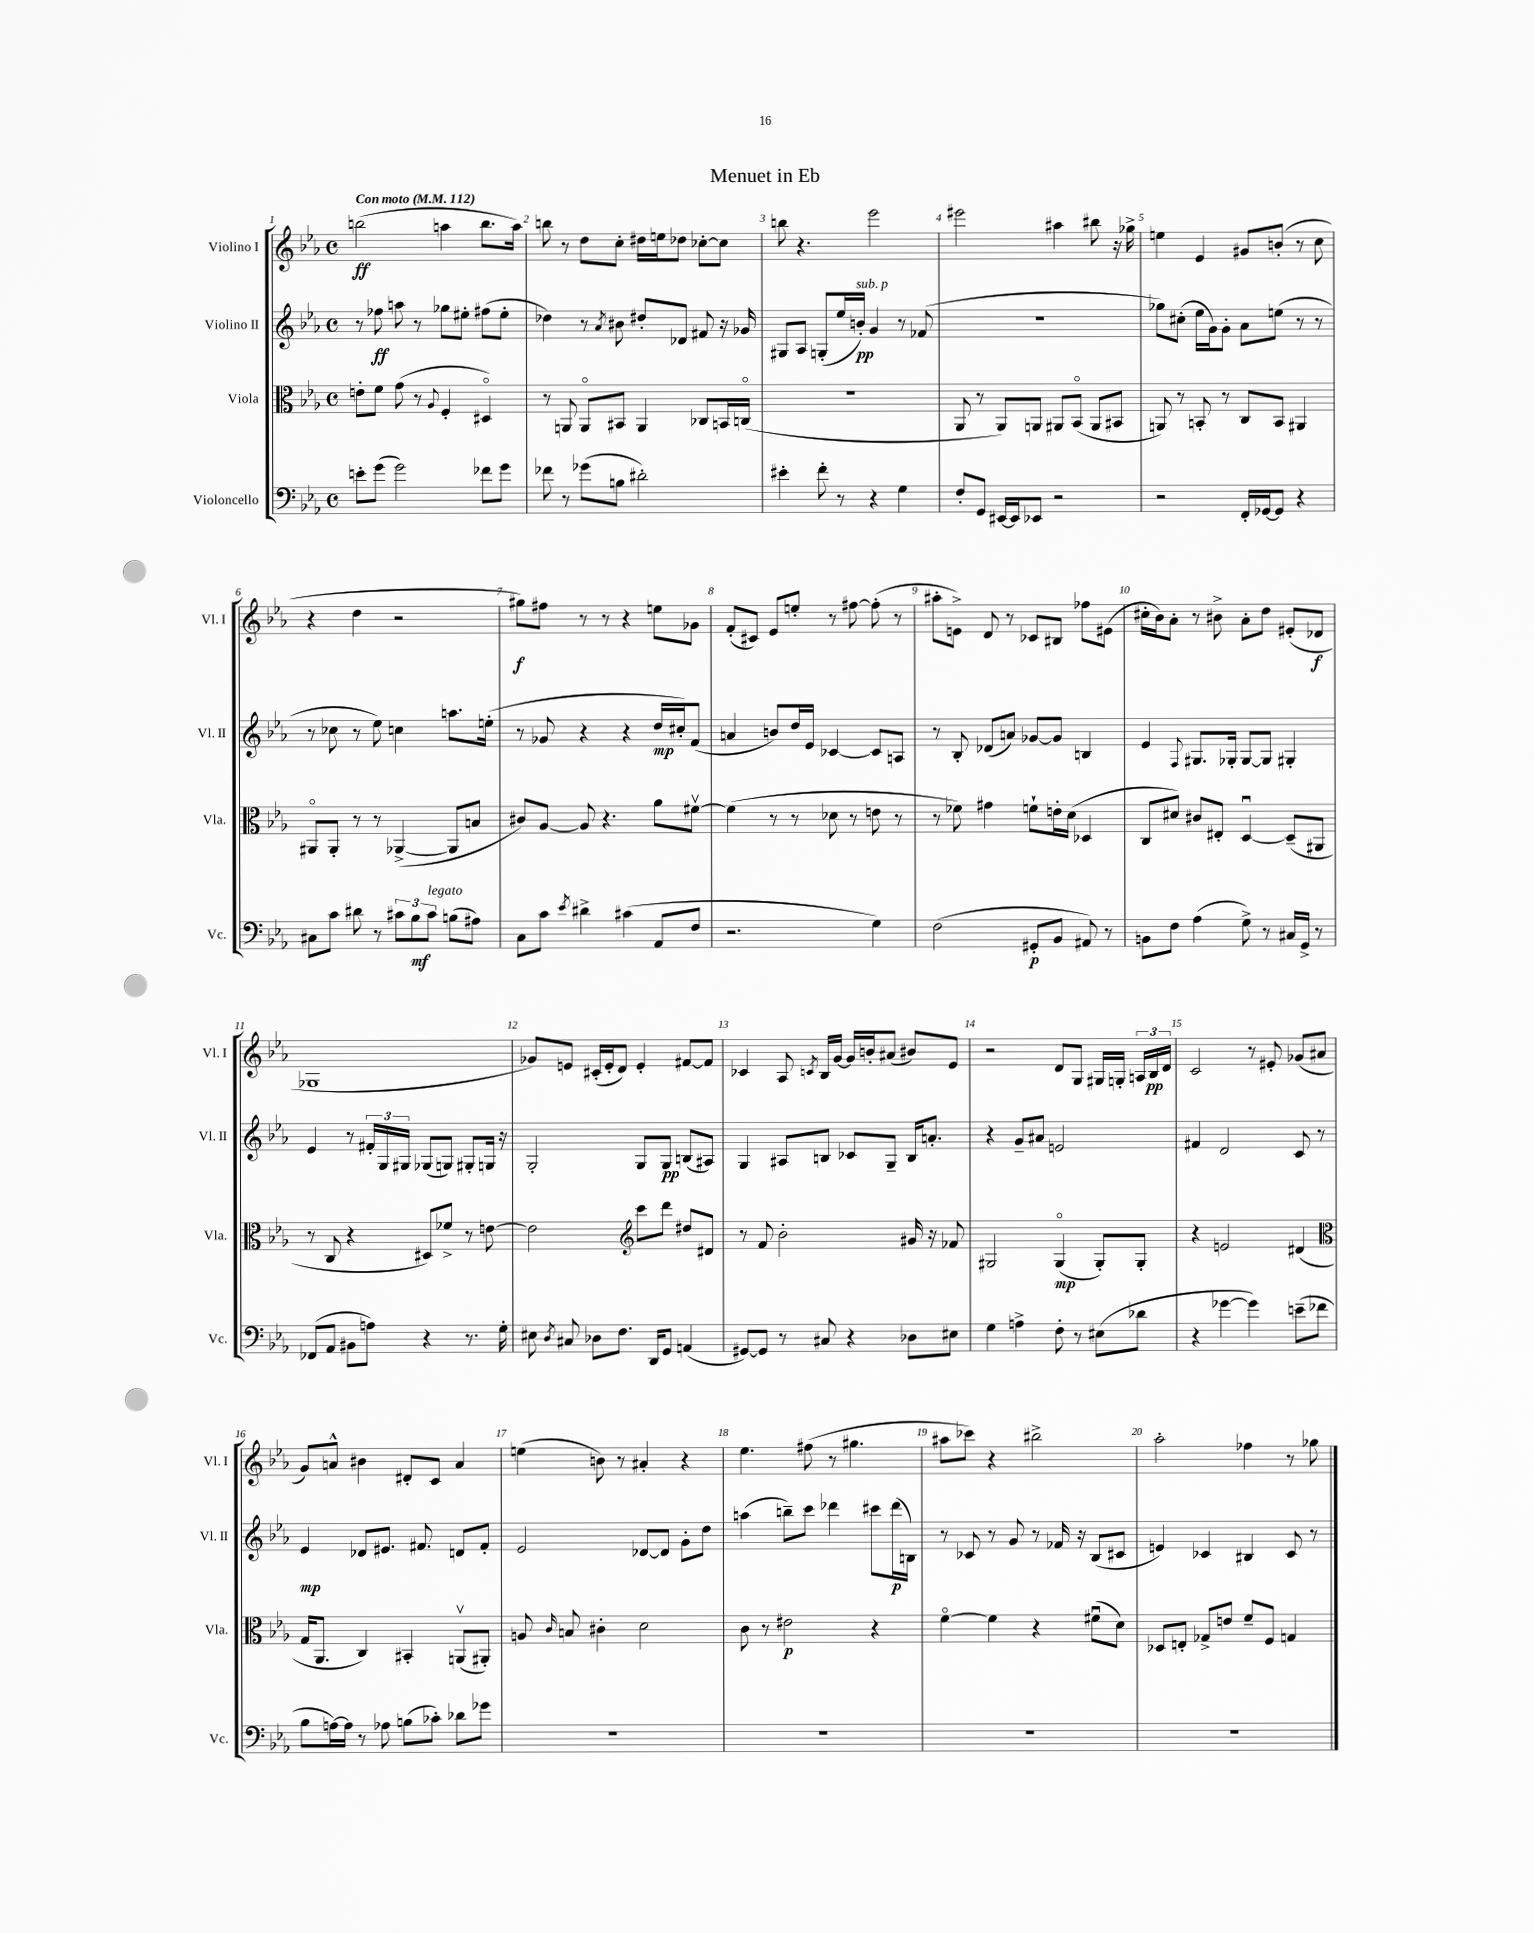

**kern	**dynam	**kern	**dynam	**kern	**dynam	**kern	**dynam
*part4	*part4	*part3	*part3	*part2	*part2	*part1	*part1
*staff4	*staff4	*staff3	*staff3	*staff2	*staff2	*staff1	*staff1
*I"Violoncello	*	*I"Viola	*	*I"Violino II	*	*I"Violino I	*
*I'Vc.	*	*I'Vla.	*	*I'Vl. II	*	*I'Vl. I	*
*clefF4	*	*clefC3	*	*clefG2	*	*clefG2	*
*k[b-e-a-]	*	*k[b-e-a-]	*	*k[b-e-a-]	*	*k[b-e-a-]	*
*M4/4	*	*M4/4	*	*M4/4	*	*M4/4	*
*met(c)	*	*met(c)	*	*met(c)	*	*met(c)	*
*MM112	*	*MM112	*	*MM112	*	*MM112	*
=1	=1	=1	=1	=1	=1	=1	=1
!	!	!	!	!	!	!LO:TX:a:B:t=Con moto	!
8en'\L	.	8en'\L	.	8r	.	(2bbn\	ff
(8g\J	.	8f\J	.	8ff-X\	ff	.	.
2g\)	.	(8g\	.	8aan\	.	.	.
.	.	8r	.	8r	.	.	.
.	.	8qqA-/	.	.	.	.	.
.	.	4F'/	.	8gg-X\L	.	4aan\	.
.	.	.	.	8ee#X'\J	.	.	.
8f-X\L	.	4D#X/)	.	(8ff#X\L	.	8.bb\L	.
8g\J	.	.	.	8ee#'\J	.	.	.
.	.	.	.	.	.	16aa\Jk)	.
=2	=2	=2	=2	=2	=2	=2	=2
8f-X\	.	8r	.	4dd-X\)	.	8bbn\	.
8r	.	8AAn/	.	.	.	8r	.
(8g-X\L	.	8AA/L	.	8r	.	8dd\L	.
.	.	.	.	8qa-/	.	.	.
8Bn\J	.	8BB#X/J	.	8b#X\	.	8cc'\J	.
2d#X'\)	.	4AA/	.	8dd#X'/L	.	16dd#X\LL	.
.	.	.	.	.	.	16een\J	.
.	.	.	.	8d-X/J	.	8dd-X\J	.
.	.	8C-X/L	.	8f#X/	.	[8cc-X'\L	.
.	.	16BBn/L	.	16r	.	8cc-\J]	.
.	.	(16Cn/JJ	.	16g-X/	.	.	.
=3	=3	=3	=3	=3	=3	=3	=3
4e#X'\	.	1r	.	8G#X/L	.	8bbn\	.
.	.	.	.	8A-/J	.	4.r	.
8f'\	.	.	.	(8Gn'/L	.	.	.
8r	.	.	.	16ee-/L	.	.	.
!	!	!	!	!LO:TX:a:i:t=sub. p	!	!	!
.	.	.	.	16bn'/JJ)	pp	.	.
4r	.	.	.	4g/	.	2eee-\	.
4G\	.	.	.	8r	.	.	.
.	.	.	.	(8f-X/	.	.	.
=4	=4	=4	=4	=4	=4	=4	=4
8F'/L	.	8AA-/	.	1r	.	2eee#X\	.
8GG/J	.	8r	.	.	.	.	.
[16EE#X/LL	.	8AA-/L)	.	.	.	.	.
16EE#/J]	.	.	.	.	.	.	.
8EE-X/J	.	8AAn/J	.	.	.	.	.
2r	.	8AA#X/L	.	.	.	4aa#X\	.
.	.	(8BB-/J	.	.	.	.	.
.	.	8AA#/L	.	.	.	8bb#X\	.
.	.	8BB#X/J	.	.	.	16r	.
.	.	.	.	.	.	16gg-X^\	.
=5	=5	=5	=5	=5	=5	=5	=5
2r	.	8AAn/)	.	8gg-X\L)	.	4een\	.
.	.	8r	.	(8cc#X'\J	.	.	.
.	.	8BBn'/	.	16ee-\LL	.	4e-/	.
.	.	.	.	16g\J)	.	.	.
.	.	8r	.	8g'\J	.	.	.
16FF'/LL	.	8C/L	.	8a-\L	.	8g#X/L	.
[16GG-X/J	.	.	.	.	.	.	.
8GG-/J]	.	8BB/J	.	(8een\J	.	(8bn'/J	.
4r	.	4AA#X/	.	8r	.	8r	.
.	.	.	.	8r	.	8cc\	.
!!LO:LB:g=z
=6	=6	=6	=6	=6	=6	=6	=6
8C#X\L	.	8AA#X/L	.	8r	.	4r	.
8c\J	.	8AA#'/J	.	8cc-X\	.	.	.
8d#X\	.	8r	.	8r	.	4dd\	.
8r	.	8r	.	8ee-\)	.	.	.
12c#X\L	.	([4AA-X^/	.	4ccn\	.	2r	.
12B-\	mf	.	.	.	.	.	.
!LO:TX:a:i:t=legato	!	!	!	!	!	!	!
12c#\J	.	.	.	.	.	.	.
(8Bn\L	.	8AA-/L]	.	8.aan\L	.	.	.
8A#X\J)	.	8Bn/J	.	.	.	.	.
.	.	.	.	(16een'\Jk	.	.	.
=7	=7	=7	=7	=7	=7	=7	=7
8C\L	.	8c#X/L)	.	8r	.	8gg#X\L)	f
8c\J	.	[8A-/J	.	8g-X/	.	8ff#X\J	.
8qe-/	.	.	.	.	.	.	.
4d#X^\	.	8A-/]	.	4r	.	8r	.
.	.	4.r	.	.	.	8r	.
(4c#X\	.	.	.	4r	.	4r	.
8AA-/L	.	8a-\L	.	16dd/LL	mp	8een\L	.
.	.	.	.	16cc#X'/J)	.	.	.
8F/J	.	[8f#Xv\J	.	(8f/J	.	8g-X\J	.
=8	=8	=8	=8	=8	=8	=8	=8
2.r	.	(4f#\]	.	4an/	.	(8f'/L	.
.	.	.	.	.	.	8c#X/J)	.
.	.	8r	.	8bn/L)	.	8e-/L	.
.	.	8r	.	16dd/L	.	8een'/J	.
.	.	.	.	16e-/JJ	.	.	.
.	.	8d-X\	.	[4c-X/	.	8r	.
.	.	8r	.	.	.	[8ff#X\	.
4G\)	.	8en\	.	8c-/L]	.	(8ff#'\]	.
.	.	8r	.	8An/J	.	8r	.
=9	=9	=9	=9	=9	=9	=9	=9
(2F\	.	8r	.	8r	.	8aa#X'\L	.
.	.	8f-X\)	.	8B-'/	.	8en^\J)	.
.	.	4g#X\	.	(8d-X/L	.	8d/	.
.	.	.	.	8an/J)	.	8r	.
8GG#X'/L	p	8fn`\L	.	[8g-X/L	.	8c-X/L	.
8BB-/J	.	16en'\L	.	8g-/J]	.	8B#X/J	.
.	.	(16d\JJ	.	.	.	.	.
8AA#X/)	.	4D-X/	.	4Bn/	.	8ff-X\L	.
8r	.	.	.	.	.	(8e#X\J	.
=10	=10	=10	=10	=10	=10	=10	=10
8BBn\L	.	8C/L	.	4e-/	.	16cc#X'\LL	.
.	.	.	.	.	.	16b-\J)	.
8F\J	.	8d#X/J)	.	.	.	8a-'\J	.
.	.	.	.	8qqF/	.	.	.
(4A-\	.	8c#X/L	.	8.G#X/L	.	8r	.
.	.	8E#X'/J	.	.	.	8b#X^\	.
.	.	.	.	16G-X'/Jk	.	.	.
8G^\)	.	[4Du/	.	[8G-/L	.	8a-'\L	.
8r	.	.	.	8G-/J]	.	8dd\J	.
16C#X/LL	.	(8D~/L]	.	4G#X'/	.	(8e#X'/L	.
16GG^/JJ	.	.	.	.	.	.	.
8r	.	8AA#X/J	.	.	.	8d-X/J	f
!!LO:LB:g=z
=11	=11	=11	=11	=11	=11	=11	=11
(8FF-X/L	.	8r	.	4e-/	.	1G-X	.
8AA-/J	.	8C/	.	.	.	.	.
8BB#X\L	.	4r	.	8r	.	.	.
8An\J)	.	.	.	24f#X'/LL	.	.	.
.	.	.	.	24G/	.	.	.
.	.	.	.	24G#X/JJ	.	.	.
4r	.	8D#X/L)	.	(8G-X/L	.	.	.
.	.	8f-X^/J	.	8Gn/J)	.	.	.
8.r	.	8r	.	8G#X'/L	.	.	.
.	.	[8en\	.	16Gn/Jk	.	.	.
16G'\	.	.	.	16r	.	.	.
=12	=12	=12	=12	=12	=12	=12	=12
8E#X\	.	2e\]	.	2G'/	.	8g-X/L)	.
8qD/	.	.	.	.	.	.	.
8C#X/	.	.	.	.	.	8en/J	.
8D-X\L	.	.	.	.	.	(16c#X'/LL	.
.	.	.	.	.	.	16e'/J	.
8.F\J	.	.	.	.	.	8d/J)	.
*	*	*clefG2	*	*	*	*	*
.	.	8ccc\L	.	8G/L	.	4e'/	.
16DD/KL	.	.	.	.	.	.	.
8GG/J	.	8ddd\J	.	8G/J	pp	.	.
(4AAn/	.	8dd#X/L	.	(8Bn/L	.	[8f#X/L	.
.	.	8d#X/J	.	8A#X/J)	.	8f#/J]	.
=13	=13	=13	=13	=13	=13	=13	=13
[8GG#X/L)	.	8r	.	4G/	.	4c-X/	.
8GG#/J]	.	8f/	.	.	.	.	.
8r	.	2b-'\	.	8A#X/L	.	8A-/	.
.	.	.	.	.	.	8qcn/	.
8C#X/	.	.	.	8Bn/J	.	16B-/LL	.
.	.	.	.	.	.	[16g/JJ	.
4r	.	.	.	8c-X/L	.	16g/LL]	.
.	.	.	.	.	.	16bn'/J	.
.	.	.	.	8G~/J	.	(8a#X/J	.
8D-X\L	.	16g#X/	.	16B/KL	.	8b#X/L)	.
.	.	16r	.	8.an'/J	.	.	.
8E#X\J	.	8f-X/	.	.	.	8e-/J	.
=14	=14	=14	=14	=14	=14	=14	=14
4G\	.	2G#X/	.	4r	.	2r	.
4An^\	.	.	.	8g~/L	.	.	.
.	.	.	.	8a#X/J	.	.	.
8F'\	.	(4G#/	mp	2en/	.	8d/L	.
8r	.	.	.	.	.	8G/J	.
(8E#X\L	.	8G#'/L)	.	.	.	16G#X/LL	.
.	.	.	.	.	.	16Gn'/JJ	.
8d-X\J	.	8G#'/J	.	.	.	24An/LL	.
.	.	.	.	.	.	24B-/	pp
.	.	.	.	.	.	24d/JJ	.
=15	=15	=15	=15	=15	=15	=15	=15
4r	.	4r	.	4f#X/	.	2c/	.
[4g-X\	.	2en/	.	2d/	.	.	.
4g-\])	.	.	.	.	.	8r	.
.	.	.	.	.	.	8e#X'/	.
(8en~\L	.	(4d#X/	.	8c/	.	(8g-X/L	.
8f-X\J	.	.	.	8r	.	8a#X/J	.
!!LO:LB:g=z
=16	=16	=16	=16	=16	=16	=16	=16
*	*	*clefC3	*	*	*	*	*
8B-\L	.	16G/KL	.	4e-/	mp	8g/L)	.
.	.	8.AA-/J	.	.	.	.	.
[16An\L)	.	.	.	.	.	8an^^/J	.
16A\JJ]	.	.	.	.	.	.	.
8r	.	4C/)	.	8d-X/L	.	4b#X\	.
8A-X\	.	.	.	8.e#X/J	.	.	.
(8Bn\L	.	4BB#X'/	.	.	.	8d#X'/L	.
.	.	.	.	8.f#X/	.	.	.
8c-X'\J)	.	.	.	.	.	8c/J	.
8d-X\L	.	(8AAnv/L	.	8dn/L	.	4a/	.
8g-X\J	.	8AA#X'/J)	.	8f#'/J	.	.	.
=17	=17	=17	=17	=17	=17	=17	=17
1r	.	8An/	.	2e-/	.	(4een\	.
.	.	16qqc/	.	.	.	.	.
.	.	8Bn/	.	.	.	.	.
.	.	4c#X'\	.	.	.	8bn\)	.
.	.	.	.	.	.	8r	.
.	.	2d\	.	[8d-X/L	.	4a#X'/	.
.	.	.	.	8d-/J]	.	.	.
.	.	.	.	8g'\L	.	4r	.
.	.	.	.	8dd\J	.	.	.
=18	=18	=18	=18	=18	=18	=18	=18
1r	.	8c\	.	(4aan\	.	4.ee-\	.
.	.	8r	.	.	.	.	.
.	.	2e#X\	p	8bbn~\L)	.	.	.
.	.	.	.	8ccc\J	.	(8ff#X\	.
.	.	.	.	4ddd-X\	.	8r	.
.	.	.	.	.	.	4.gg#X\	.
.	.	4r	.	8ccc#X\L	.	.	.
.	.	.	.	(16ddd-\L	p	.	.
.	.	.	.	16Bn\JJ)	.	.	.
=19	=19	=19	=19	=19	=19	=19	=19
1r	.	[4f\	.	8r	.	8aa#X\L	.
.	.	.	.	8c-X/	.	8ccc-X\J)	.
.	.	4f\]	.	8r	.	4r	.
.	.	.	.	8g/	.	.	.
.	.	4r	.	8r	.	2bb#X^\	.
.	.	.	.	16f-X/	.	.	.
.	.	.	.	16r	.	.	.
.	.	(8f#Xu\L	.	(8B-/L	.	.	.
.	.	8d\J)	.	8c#X/J	.	.	.
=20	=20	=20	=20	=20	=20	=20	=20
1r	.	8D-X/L	.	4en/)	.	2aa-'\	.
.	.	8En'/J	.	.	.	.	.
.	.	8G-X^/L	.	4c-X/	.	.	.
.	.	8en/J	.	.	.	.	.
.	.	8f~/L	.	4B#X/	.	4ff-X\	.
.	.	8F/J	.	.	.	.	.
.	.	4Gn/	.	8c-/	.	8r	.
.	.	.	.	8r	.	8gg-X\	.
==	==	==	==	==	==	==	==
*-	*-	*-	*-	*-	*-	*-	*-
